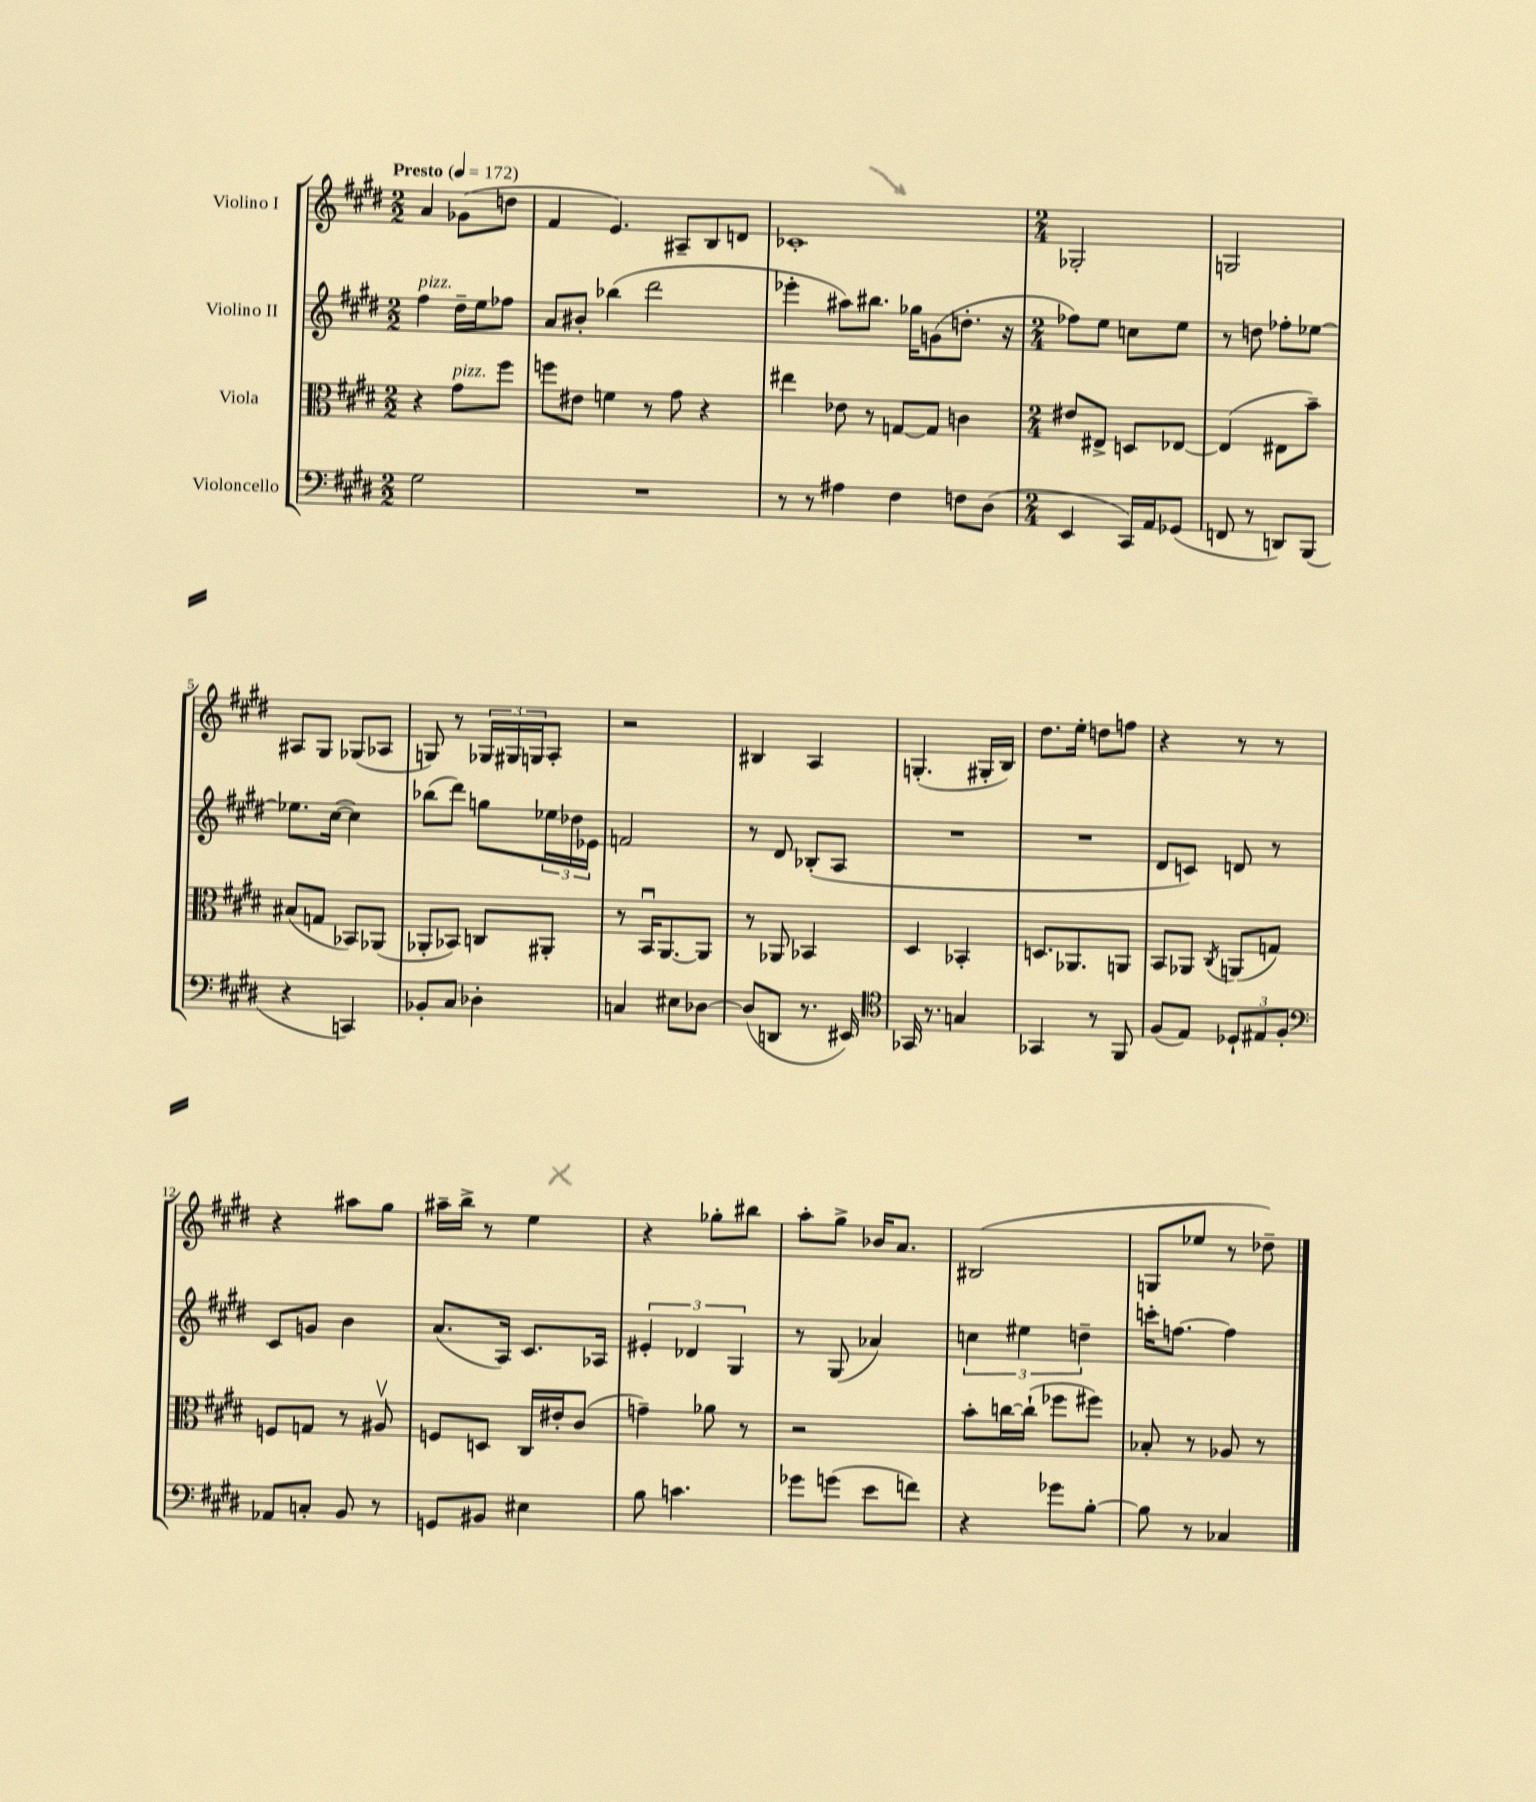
<<
\new StaffGroup <<
\new Staff = "s0" \with { instrumentName = "Violino I" } {
    \clef treble \key e \major \numericTimeSignature \time 2/2 \partial 2 \tempo "Presto" 4 = 172
    a'4 ges'8( d''8 |
    fis'4 e'4.) ais8-- b8 d'8 |
    ces'1-. |
    \numericTimeSignature \time 2/4 ges2-. |
    g2 |
    ais8 gis8 ges8( aes8 |
    g8) r8 \tuplet 3/2 { ges16 gis16 g16 } a8-. |
    r2 |
    bis4 a4 |
    g4.-.( gis16-. b16) |
    dis''8. e''16-. d''8 f''8 |
    r4 r8 r8 |
    r4 ais''8 gis''8 |
    ais''16-- b''16-> r8 e''4 |
    r4 ges''8-. bis''8 |
    a''8-. gis''8-> bes'16 a'8. |
    bis2( |
    g8 ees''8 r8 des''8--) \bar "|." |
}
\new Staff = "s1" \with { instrumentName = "Violino II" } {
    \clef treble \key e \major \numericTimeSignature \time 2/2 \partial 2
    fis''4^\markup { \italic "pizz." } dis''16-- e''16 fes''8 |
    a'8 bis'8-. bes''4( dis'''2 |
    ees'''4-. ais''8) bis''8. ges''16 g'8( d''8.-. r16 |
    \numericTimeSignature \time 2/4 fes''8) e''8 c''8 e''8 |
    r8 d''8 fes''8-. ees''8~ |
    ees''8. cis''16~( cis''4) |
    bes''8( dis'''8) g''8 \tuplet 3/2 { ees''16 des''16 ees'16 } |
    f'2 |
    r8 dis'8 bes8-.( a8 |
    R2 |
    R2 |
    dis'8 c'8) d'8 r8 |
    cis'8 g'8 b'4 |
    a'8.( a16) cis'8. aes16 |
    \tuplet 3/2 { eis'4-. des'4 gis4 } |
    r8 gis8( aes'4) |
    \tuplet 3/2 { c''4 eis''4 d''4-- } |
    c'''16-. f''8.~ f''4 \bar "|." |
}
\new Staff = "s2" \with { instrumentName = "Viola" } {
    \clef alto \key e \major \numericTimeSignature \time 2/2 \partial 2
    r4 gis'8^\markup { \italic "pizz." } fis''8 |
    f''8 eis'8 f'4 r8 gis'8 r4 |
    eis''4 ees'8 r8 g8~ g8 c'4 |
    \numericTimeSignature \time 2/4 eis'8 eis8-> d8 ees8~ |
    ees4( eis8 b'8--) |
    bis8( g8 bes,8) aes,8( |
    aes,8-. bes,8) c8 ais,8-. |
    r8 b,16\downbow a,8.~ a,8 |
    r8 aes,8 bes,4 |
    dis4 bes,4-. |
    d8. aes,8. a,8 |
    b,8 aes,8 \acciaccatura { cis8 } a,8( g8) |
    f8 g8 r8 ais8\upbow |
    f8 d8 cis16 eis'16-. cis'8( |
    g'4--) aes'8 r8 |
    r2 |
    b'8-. c''16~ c''16-!( fes''8 fis''8) |
    bes8-. r8 aes8 r8 \bar "|." |
}
\new Staff = "s3" \with { instrumentName = "Violoncello" } {
    \clef bass \key e \major \numericTimeSignature \time 2/2 \partial 2
    gis2 |
    R1 |
    r8 r8 ais4 fis4 f8 dis8( |
    \numericTimeSignature \time 2/4 e,4 cis,16) a,16 ges,8( |
    f,8 r8 d,8) b,,8( |
    r4 c,4) |
    bes,8-. cis8 des4-. |
    c4 eis8 des8~ |
    des8( d,8 r8. eis,16) |
    \clef tenor ges,16 r8. g4 |
    ges,4 r8 fis,8 |
    fis8( e8) \tuplet 3/2 { des8-! eis8 fis8-. } |
    \clef bass aes,8 c8-. b,8 r8 |
    g,8 bis,8 eis4 |
    b8 c'4. |
    ges'8 g'8( e'8 f'8) |
    r4 ges'8 b8~-. |
    b8 r8 ces4 \bar "|." |
}
>>
>>
